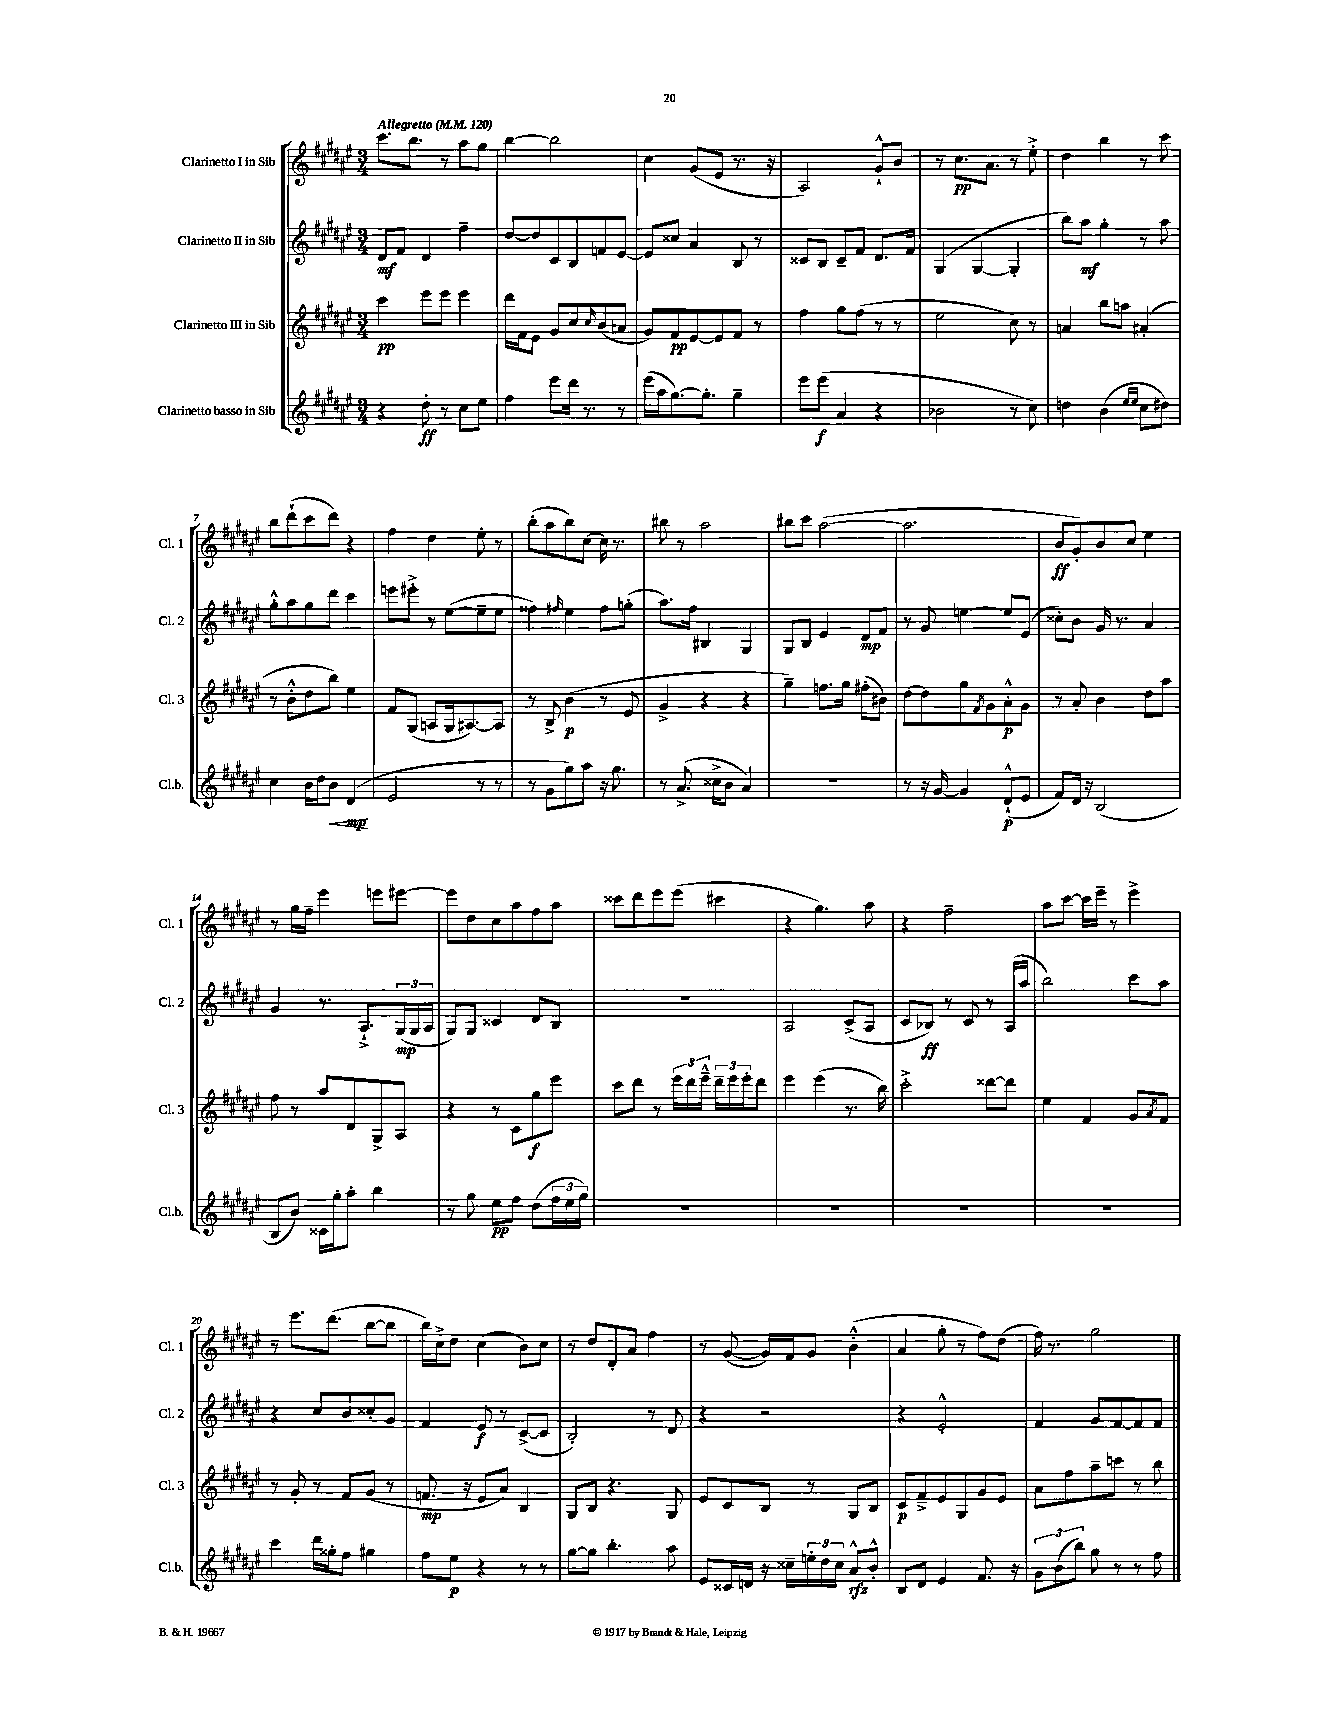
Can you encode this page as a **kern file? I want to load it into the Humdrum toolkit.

**kern	**kern	**kern	**kern
*staff4	*staff3	*staff2	*staff1
*clefG2	*clefG2	*clefG2	*clefG2
*k[f#c#g#d#a#e#]	*k[f#c#g#d#a#e#]	*k[f#c#g#d#a#e#]	*k[f#c#g#d#a#e#]
*M3/4	*M3/4	*M3/4	*M3/4
*MM120	*MM120	*MM120	*MM120
4r	4ccc#	8d#	8.ccc#
.	.	8f#	.
.	.	.	8.bb
8dd#'	8eee#	4d#	.
8r	8eee#	.	8r
8cc#	4eee#	4ff#~	8aa#
8ee#	.	.	8gg#
=	=	=	=
4ff#	16ddd#	[8dd#	[4bb
.	16f#	.	.
.	8e#	8dd#]	.
8eee#	8g#	8c#	2bb]
16ddd#	8cc#	8B	.
8.r	.	.	.
.	16qqcc#	.	.
.	(8b	8f	.
8r	8a	[8e#	.
=	=	=	=
(16eee#	8g#)	8e#]	4cc#
16aa#	.	.	.
[8.gg#)	8f#	8cc##	.
.	[8e#	4a#	(8g#
8.gg#']	.	.	.
.	8e#]	.	8e#
4gg#~	8f#	8B	8.r
.	8r	8r	.
.	.	.	16r
=	=	=	=
8eee#	4ff#	8c##	2A#)
(8eee#	.	8B	.
4a#	8gg#	8c##~	.
.	(8ff#	8f#	.
4r	8r	8.d#	8g#`^^
.	8r	.	8b
.	.	16f#	.
=	=	=	=
2b-	2ee#	(4G#	8r
.	.	.	8.cc#
.	.	[4G#	.
.	.	.	8.a#
8r	8cc#)	4G#']	8r
8cc#)	8r	.	8ee#'^
=	=	=	=
4dd	4a	8bb)	4dd#
.	.	8aa#	.
(4b	8bb	4gg#'	4bb
.	8aa	.	.
16qqee#	.	.	.
16qqee#	.	.	.
8cc#	(4a#'	8r	8r
8dd#)	.	8aa#	8ccc#
=	=	=	=
4cc#	8r	8gg#'^^	8bb
.	8b'^^	8aa#	(8ddd#`
16b	8dd#	8gg#	8ccc#
16dd#	.	.	.
8b	8bb)	8ddd#	8ddd#)
(4d#	4ee#	4ccc#	4r
=	=	=	=
2e#	8f#	8eee	4ff#
.	(8G#	8eee#'^	.
.	8A	8r	4dd#
.	16G#	([8ee#	.
.	[8.A#)	.	.
8r	.	8ee#~]	8ee#'
8r	8A#]	8ee#	8r
=	=	=	=
8r	8r	4ff##)	(8bb'
8g#	8B^	.	8aa#
.	.	16qqff#	.
8gg#)	(4b	4ee#	8bb)
8aa#	.	.	[8cc#
16r	8r	8ff#	16cc#]
8.gg#	.	.	8.r
.	8e#	(8gg'	.
=	=	=	=
8r	4g#^	8.aa#)	8bb#
(8.a#^	.	.	8r
.	.	16ff#	.
.	4r	4B#	2aa#
16cc##^	.	.	.
8b	.	.	.
4a#)	4r	4G#	.
=	=	=	=
2.r	4gg#~)	8G#	8bb#
.	.	8B	8ccc#
.	8.ff	4e#	([2aa#
.	16gg#	.	.
.	(8ff#'	8d#	.
.	8b#)	8f#	.
=	=	=	=
8r	[8dd#	8r	2.aa#]
16r	8dd#]	8g#	.
[16g#	.	.	.
4g#]	8gg#	[4ee	.
.	8qf#	.	.
.	8g#	.	.
(8d#`^^	8a#'^^	8ee]	.
8e#	8g#	(8e#	.
=	=	=	=
8f#)	8r	8cc##')	8b
16d#	8a#'	8b	8g#')
16r	.	.	.
(2B	4b	16g#	8b
.	.	8.r	.
.	.	.	8cc#
.	8dd#	4a#	4ee#
.	8aa#	.	.
=	=	=	=
8B	8ff#	4g#	8r
8b)	8r	.	16gg#
.	.	.	16ff#~
16c##	8aa#	8.r	4eee#
16gg#'	.	.	.
8aa#'	8d#	.	.
.	.	8.A#`^	.
4bb	8G#^	.	8eee
.	8A#	(24G#	[8eee#
.	.	24G#	.
.	.	24A#	.
=	=	=	=
8r	4r	8G#)	8eee#]
8gg#	.	8G#	8dd#
8ee#	8r	4c##	8cc#
8ff#	8c#	.	8aa#
(8dd#	8gg#	8d#	8ff#
24ff#	8eee#	8B	8aa#
24ee#	.	.	.
24gg#)	.	.	.
=	=	=	=
2.r	8ccc#	2.r	8ccc##
.	8ddd#	.	8ddd#
.	8r	.	8eee#
.	24eee#	.	(8eee#
.	24ddd#	.	.
.	24eee#~^^	.	.
.	24ddd#~	.	4ccc#
.	24eee#	.	.
.	24eee#'	.	.
.	8ddd#	.	.
=	=	=	=
2.r	4eee#	2A#	4r
.	(4eee#	.	4.gg#)
.	8.r	(8c#^	.
.	.	8A#	8aa#
.	16bb)	.	.
=	=	=	=
2.r	2ccc#'^	8c#	4r
.	.	8B-)	.
.	.	8r	2ff#~
.	.	8c#	.
.	[8ddd##	8r	.
.	8ddd##]	(16A#	.
.	.	16aa#	.
=	=	=	=
2.r	4ee#	2bb)	8aa#
.	.	.	[8ccc#
.	4f#	.	16ccc#]
.	.	.	16eee#~
.	.	.	8r
.	8g#	8ccc#	4eee#^
.	8qa#	.	.
.	8f#	8aa#	.
=	=	=	=
4ccc#	8r	4r	8r
.	8g#'	.	8.eee#
16ddd#	8r	8cc#	.
16gg##'	.	.	(8.ddd#
8ff#	8f#	8b	.
4gg#	(8g#	8cc##'	[8bb
.	8r	8g#	8bb]
=	=	=	=
8ff#	8.f	4f#	16bb)
.	.	.	16cc#^
8ee#	.	.	8dd#
.	16r	.	.
4r	8e#	8e#	(4cc#
.	8a#)	8r	.
8r	4B	([8c#^	8b)
8r	.	8c#]	8cc#
=	=	=	=
[8gg#	8G#	2B')	8r
8gg#]	8B	.	8dd#
4.bb'	4.r	.	8d#'
.	.	.	8a#
.	.	8r	4ff#
8aa#	8G#	8d#	.
=	=	=	=
8e#	8e#	4r	8r
16c##	8c#	.	([8g#
16d	.	.	.
16r	8B	2r	16g#])
16cc##~	.	.	16f#
24ee'	8r	.	8g#
24dd#	.	.	.
24cc##	.	.	.
8a#^^	8G#	.	(4b'^^
8b'^^	8B	.	.
=	=	=	=
8B	8c#	4r	4a#
8d#	8f#~^	.	.
4e#	8e#	2e#'^^	8gg#'
.	8G#	.	8r
8.f#	8g#	.	8ff#)
.	8e#	.	(8dd#
16r	.	.	.
=	=	=	=
12g#	8a#	4f#	16ff#)
.	.	.	8.r
(12b	.	.	.
.	8ff#	.	.
12bb)	.	.	.
8gg#	8aa#~	8g#	2gg#
8r	8ccc	[8f#	.
8r	8r	8f#]	.
8ff#	8bb	8f#	.
==	==	==	==
*-	*-	*-	*-
